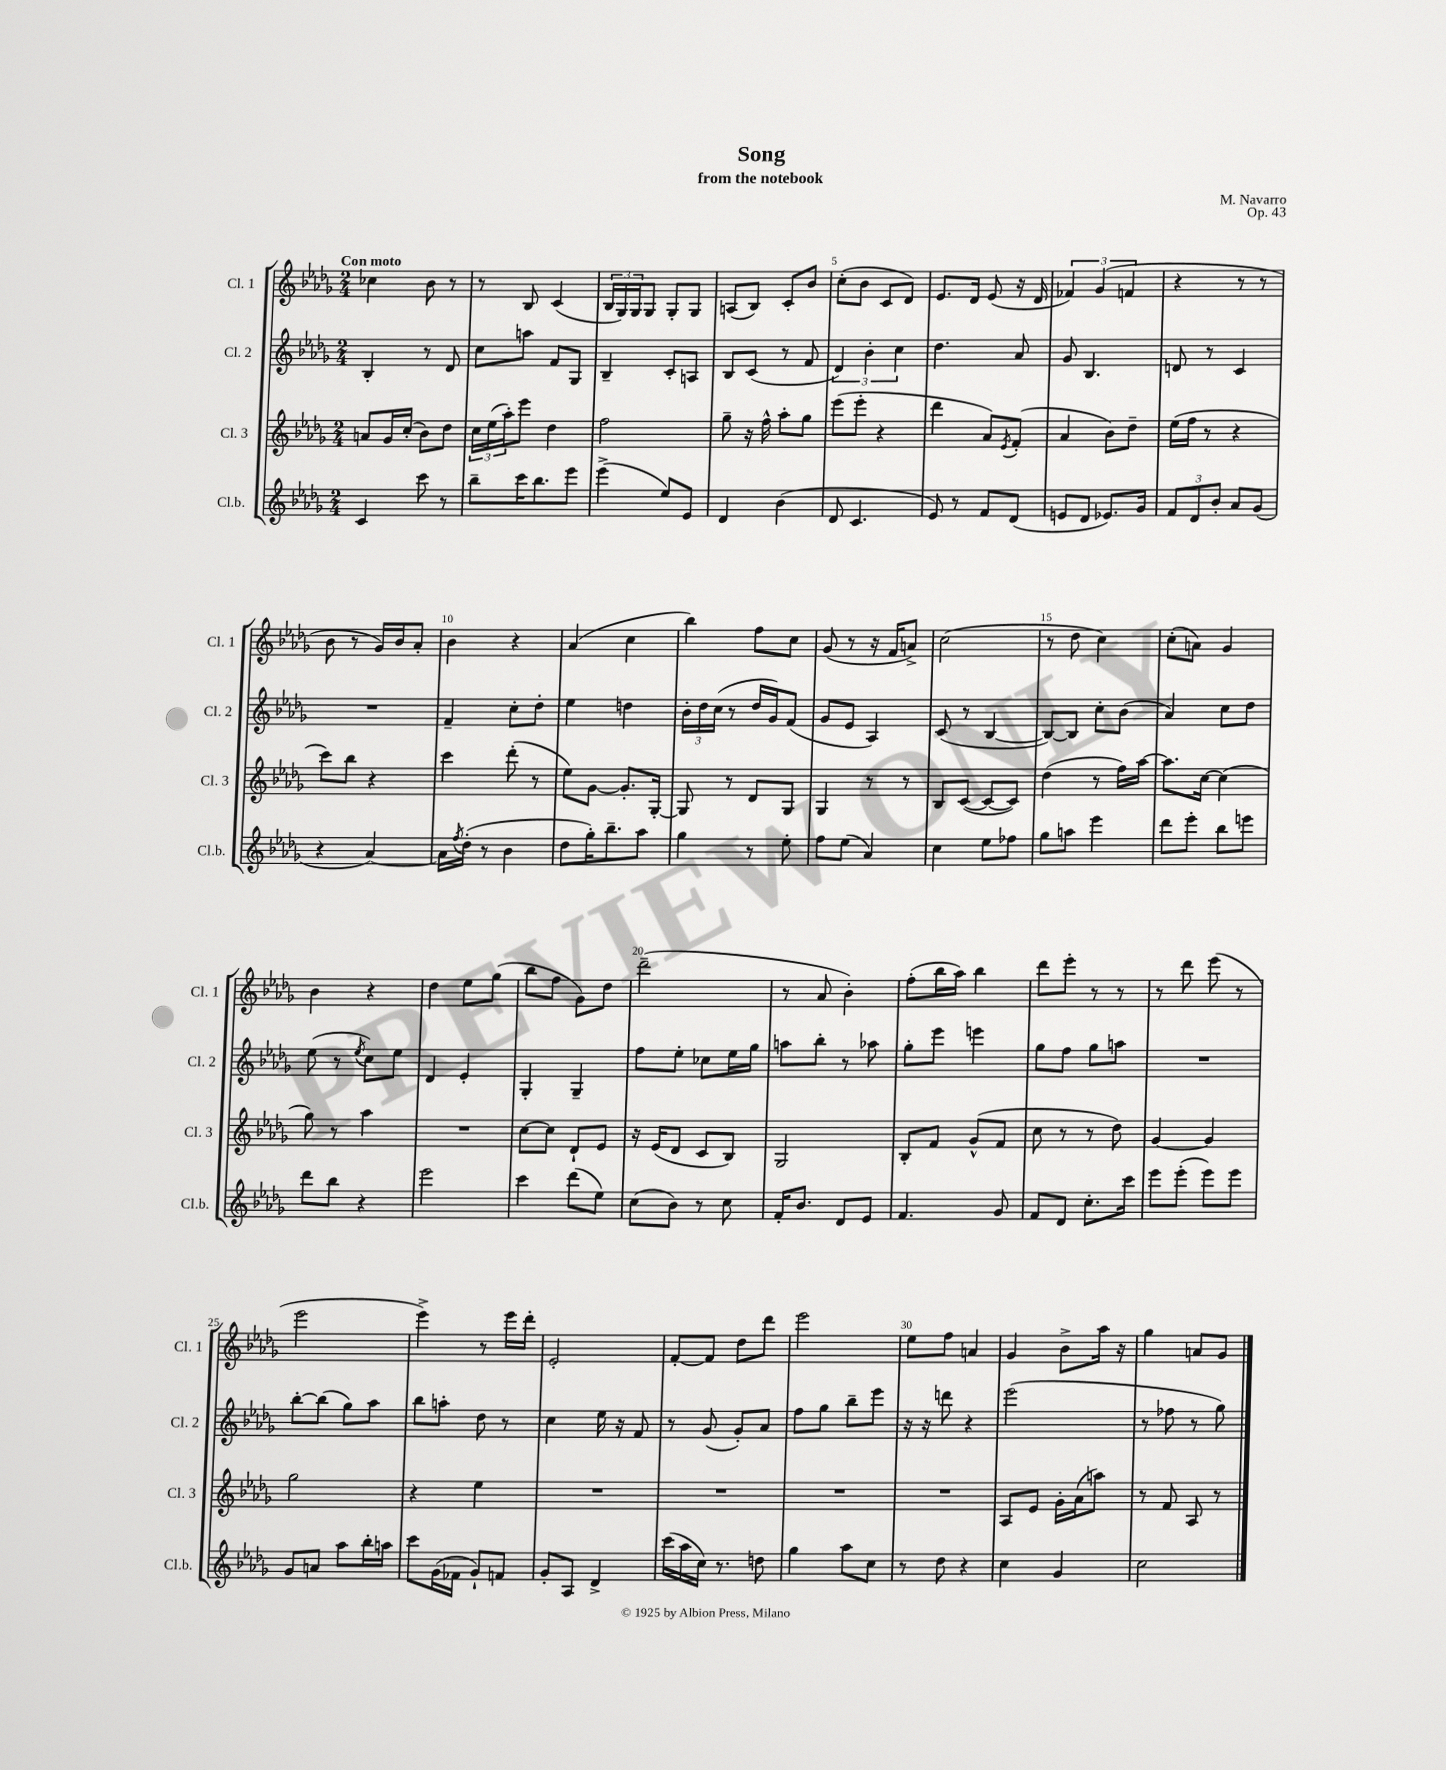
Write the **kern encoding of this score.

**kern	**kern	**kern	**kern
*part4	*part3	*part2	*part1
*staff4	*staff3	*staff2	*staff1
*I"Cl.b.	*I"Cl. 3	*I"Cl. 2	*I"Cl. 1
*I'Cl.b.	*I'Cl. 3	*I'Cl. 2	*I'Cl. 1
*clefG2	*clefG2	*clefG2	*clefG2
*k[b-e-a-d-g-]	*k[b-e-a-d-g-]	*k[b-e-a-d-g-]	*k[b-e-a-d-g-]
*M2/4	*M2/4	*M2/4	*M2/4
=1	=1	=1	=1
!	!	!	!LO:TX:a:B:t=Con moto
4c/	8an/L	4B-'/	4cc-X\
.	16g-/L	.	.
.	(16cc'/JJ	.	.
8ccc\	8b-\L)	8r	8b-\
8r	8dd-\J	8d-/	8r
=2	=2	=2	=2
8bb-~\L	24cc\LL	8cc\L	8r
.	(24ee-\	.	.
.	24aa-'\J)	.	.
16ccc\K	8eee-\J	8aan\J	8B-/
8.bb-\	.	.	.
.	4dd-\	8f/L	(4c/
8eee-\J	.	8G-/J	.
=3	=3	=3	=3
(4eee-^\	2ff\	4B-~/	24B-/LL
.	.	.	24G-/)
.	.	.	24G-/J
.	.	.	8G-/J
8ee-/L)	.	8c'/L	8G-'/L
8e-/J	.	8An/J	8G-/J
=4	=4	=4	=4
4d-/	8gg-~\	8B-/L	(8An/L
.	16r	(8c/J	8B-/J)
.	16ff^^\	.	.
(4b-\	8aa-'\L	8r	8c'/L
.	8gg-\J	8f/	8b-/J
=5	=5	=5	=5
8d-/	(8eee-\L	6d-/)	(8cc'\L
4.c/	8eee-'\J	.	8b-\J
.	.	6b-'\	.
.	4r	.	8c/L
.	.	6cc\	.
.	.	.	8d-/J)
=6	=6	=6	=6
8e-/)	4ddd-\	4.dd-\	8.e-/L
8r	.	.	.
.	.	.	16d-/Jk
8f/L	8a-/L)	.	(8e-/
.	8qe-/	.	.
(8d-/J	(8f'/J	8a-/	16r
.	.	.	16d-/
=7	=7	=7	=7
8en/L	4a-/	8g-/	6f-X/)
8d-/J	.	4.B-/	.
.	.	.	(6g-/
8.e-X/L)	8b-\L)	.	.
.	.	.	6fn/
.	8dd-~\J	.	.
16g-/Jk	.	.	.
=8	=8	=8	=8
12f/L	(16ee-\LL	8dn/	4r
.	16ff\JJ	.	.
12d-/	.	.	.
.	8r	8r	.
12b-'/J	.	.	.
8a-/L	4r	4c/	8r
(8g-/J	.	.	8r
!!LO:LB:g=z
=9	=9	=9	=9
4r	8ccc\L)	2r	8b-\
.	8bb-\J	.	8r
[4a-/)	4r	.	16g-/LL)
.	.	.	16b-/J
.	.	.	8a-'/J
=10	=10	=10	=10
16a-\LL]	4ccc\	4f~/	4b-\
8qff/	.	.	.
(16dd-'\JJ	.	.	.
8r	.	.	.
4b-\	(8ddd-'\	8cc'\L	4r
.	8r	8dd-'\J	.
=11	=11	=11	=11
8dd-\L	8ee-\L)	4ee-\	(4a-/
16gg-'\K)	[8g-\J	.	.
8.bb-~\	.	.	.
.	8.g-'/L]	4ddn\	4cc\
8aa-\J	.	.	.
.	[16G-'/Jk	.	.
=12	=12	=12	=12
4gg-\	8G-/]	24b-'\LL	4bb-\)
.	.	24dd-\	.
.	.	(24cc\JJ	.
.	8r	8r	.
8r	8d-/L	16dd-/LL	8ff\L
.	.	16g-/J)	.
8ee-'\	8G-/J	(8f/J	8cc\J
=13	=13	=13	=13
8ff\L	4G-/	8g-/L	(8g-/
(8ee-\J	.	8e-/J	8r
4a-/)	8r	4A-/)	16r
.	.	.	16f/KL
.	8r	.	8an^/J)
=14	=14	=14	=14
4cc\	8B-/L	(8c/	(2cc\
.	([8c/J	8r	.
8ee-\L	8c/L_	[4B-/	.
8ff-X\J	8c/J])	.	.
=15	=15	=15	=15
8gg-\L	(4dd-\	8B-/L_)	8r
8aan\J	.	8B-/J]	8dd-\
4eee-\	8r	8cc'\L	4cc\)
.	16ff\LL)	(8b-\J	.
.	[16aa-\JJ	.	.
=16	=16	=16	=16
8ddd-\L	8.aa-\L]	4a-/)	(8cc'\L
8eee-'\J	.	.	8an\J)
.	[16cc\Jk	.	.
8bb-\L	(4cc\]	8cc\L	4g-/
8eeen\J	.	8dd-\J	.
!!LO:LB:g=z
=17	=17	=17	=17
8ddd-\L	8gg-\)	(8ee-\	4b-\
8bb-\J	8r	8r	.
.	.	8qee-/	.
4r	4aa-\	8cc\L)	4r
.	.	8ee-\J	.
=18	=18	=18	=18
2eee-\	2r	4d-/	4dd-\
.	.	4e-'/	8ee-\L
.	.	.	(8gg-\J
=19	=19	=19	=19
4ccc\	[8cc\L	4G-'/	8bb-\L
.	8cc\J]	.	8ff\J
(8ddd-\L	8d-`/L	4G-~/	8g-\L)
8ee-\J)	8e-/J	.	8dd-\J
=20	=20	=20	=20
(8cc\L	16r	8ff\L	(2ddd-~\
.	(16e-/KL	.	.
8b-\J)	8d-/J	8ee-'\J	.
8r	8c/L	8cc-X\L	.
8cc\	8B-/J)	16ee-\L	.
.	.	16gg-\JJ	.
=21	=21	=21	=21
16f'/KL	2G-/	8aan\L	8r
8.b-/J	.	.	.
.	.	8bb-'\J	8a-/
8d-/L	.	8r	4b-'\)
8e-/J	.	8aa-X\	.
=22	=22	=22	=22
4.f/	8B-'/L	8gg-'\L	(8ff'\L
.	8f/J	8eee-\J	16bb-\L
.	.	.	16aa-\JJ)
.	(8g-^^/L	4eeen\	4bb-\
8g-/	8f/J	.	.
=23	=23	=23	=23
8f/L	8cc\	8gg-\L	8ddd-\L
8d-/J	8r	8ff\J	8eee-'\J
8.cc'\L	8r	8gg-\L	8r
.	8dd-\)	8aan\J	8r
16ccc\Jk	.	.	.
=24	=24	=24	=24
8eee-\L	[4g-/	2r	8r
(8eee-'\J	.	.	8ddd-\
8eee-\L)	4g-/]	.	(8eee-\
8eee-\J	.	.	8r
!!LO:LB:g=z
=25	=25	=25	=25
8g-/L	2gg-\	[8bb-'\L	2eee-\
8an/J	.	(8bb-\J]	.
8aa-\L	.	8gg-\L)	.
16bb-'\L	.	8aa-\J	.
16aan\JJ	.	.	.
=26	=26	=26	=26
8ccc\L	4r	8bb-\L	4eee-^\)
(16g-\L	.	8aan'\J	.
16f-X\JJ	.	.	.
8g-`/L)	4ee-\	8dd-\	8r
8fn/J	.	8r	16eee-\LL
.	.	.	16ddd-'\JJ
=27	=27	=27	=27
8g-'/L	2r	4cc\	2e-'/
8A-/J	.	.	.
4d-^/	.	16ee-\	.
.	.	16r	.
.	.	8f/	.
=28	=28	=28	=28
(16ccc\LL	2r	8r	[8f'/L
16aa-\	.	.	.
16cc\JJ)	.	(8g-/	8f/J]
8.r	.	.	.
.	.	8g-'/L)	8dd-\L
8ddn\	.	8a-/J	8ddd-\J
=29	=29	=29	=29
4gg-\	2r	8ff\L	2eee-\
.	.	8gg-\J	.
8aa-\L	.	8bb-~\L	.
8cc\J	.	8eee-\J	.
=30	=30	=30	=30
8r	2r	16r	8ee-\L
.	.	16r	.
8dd-\	.	8dddn\	8ff\J
4r	.	4r	4an/
=31	=31	=31	=31
4cc\	8A-/L	(2eee-\	4g-/
.	8e-/J	.	.
4g-/	16g-'\LL	.	8b-^\L
.	(16a-\J	.	.
.	8aan\J)	.	16aa-\Jk
.	.	.	16r
=32	=32	=32	=32
2cc\	8r	8r	4gg-\
.	8f/	8ff-X\	.
.	8A-/	8r	8an/L
.	8r	8gg-\)	8g-/J
==	==	==	==
*-	*-	*-	*-
